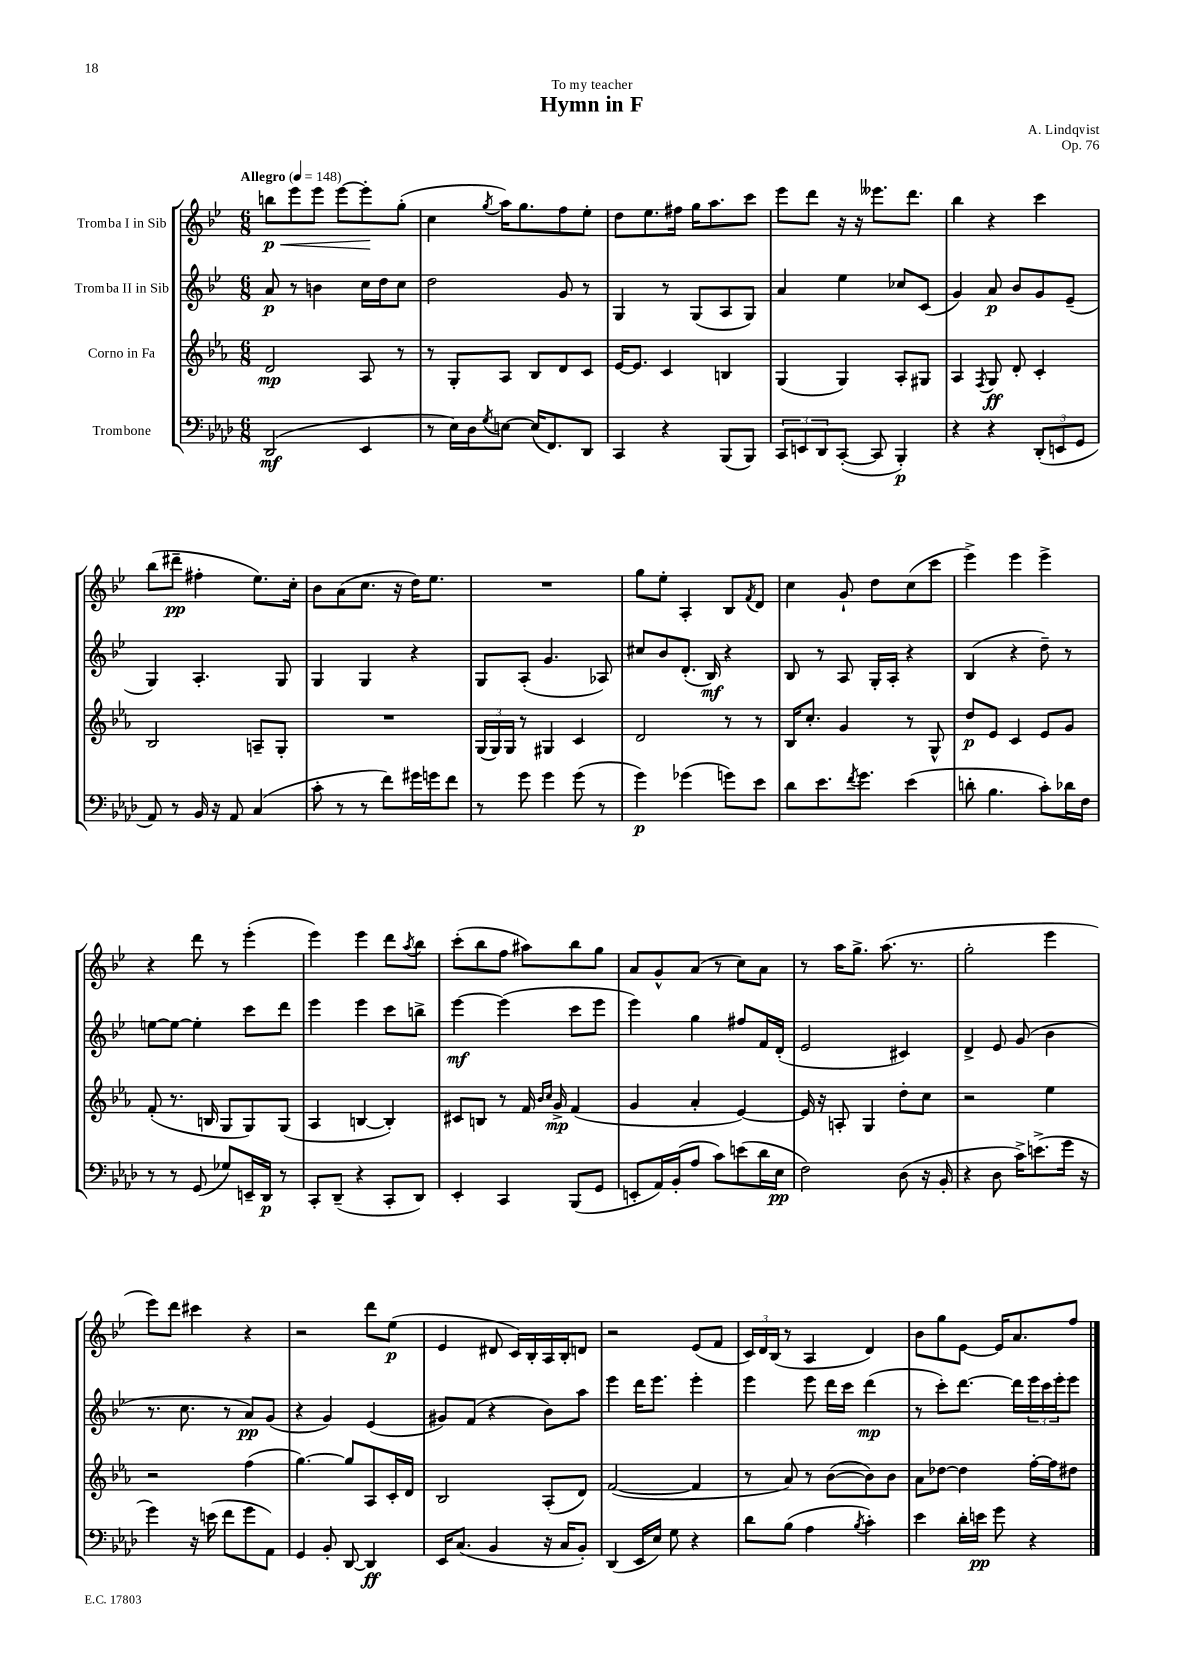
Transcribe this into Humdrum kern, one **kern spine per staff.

**kern	**dynam	**kern	**dynam	**kern	**dynam	**kern	**dynam
*part4	*part4	*part3	*part3	*part2	*part2	*part1	*part1
*staff4	*staff4	*staff3	*staff3	*staff2	*staff2	*staff1	*staff1
*I"Trombone	*	*I"Corno in Fa	*	*I"Tromba II in Sib	*	*I"Tromba I in Sib	*
*clefF4	*	*clefG2	*	*clefG2	*	*clefG2	*
*k[b-e-a-d-]	*	*k[b-e-a-]	*	*k[b-e-]	*	*k[b-e-]	*
*M6/8	*	*M6/8	*	*M6/8	*	*M6/8	*
*MM148	*	*MM148	*	*MM148	*	*MM148	*
=1	=1	=1	=1	=1	=1	=1	=1
!	!	!	!	!	!	!LO:TX:a:B:t=Allegro	!
!	!	!	!	!	!	!	!LO:HP:b
(2DD-/	mf	2d/	mp	8a/	p	8bbn\L	< p
.	.	.	.	8r	.	8eee-\	.
.	.	.	.	4bn\	.	8eee-\J	.
.	.	.	.	.	.	[8eee-\L	.
4EE-/	.	8A-/	.	16cc\LL	.	8eee-'\]	.
.	.	.	.	16dd\J	.	.	.
.	.	8r	.	8cc\J	.	(8gg'\J	[
=2	=2	=2	=2	=2	=2	=2	=2
8r	.	8r	.	2dd\	.	4cc\	.
16E-\LL)	.	8G'/L	.	.	.	.	.
16D-\J	.	.	.	.	.	.	.
8qG/	.	.	.	.	.	8qgg/	.
[8En\J	.	8A-/J	.	.	.	16aa\KL)	.
.	.	.	.	.	.	8.gg\	.
(16E/KL]	.	8B-/L	.	.	.	.	.
8.FF/)	.	.	.	.	.	.	.
.	.	8d/	.	8g/	.	8ff\	.
8DD-/J	.	8c/J	.	8r	.	8ee-'\J	.
=3	=3	=3	=3	=3	=3	=3	=3
4CC/	.	[16e-/KL	.	4G/	.	8dd\L	.
.	.	8.e-/J]	.	.	.	.	.
.	.	.	.	.	.	8.ee-\	.
4r	.	4c/	.	8r	.	.	.
.	.	.	.	.	.	16ff#X\Jk	.
.	.	.	.	(8G/L	.	16gg\KL	.
.	.	.	.	.	.	8.aa\	.
(8BBB-/L	.	4Bn/	.	8A/	.	.	.
8BBB-/J)	.	.	.	8G/J)	.	8ccc\J	.
=4	=4	=4	=4	=4	=4	=4	=4
12CC/L	.	(4G/	.	4a/	.	8eee-\L	.
12EEn/	.	.	.	.	.	.	.
.	.	.	.	.	.	8ddd\J	.
12DD-/	.	.	.	.	.	.	.
([8CC'/J	.	4G/)	.	4ee-\	.	16r	.
.	.	.	.	.	.	16r	.
8CC/]	.	.	.	.	.	8.eee--X\L	.
4BBB-'/)	p	8A-'/L	.	8cc-X/L	.	.	.
.	.	.	.	.	.	8.ddd\J	.
.	.	8G#X/J	.	(8c/J	.	.	.
=5	=5	=5	=5	=5	=5	=5	=5
4r	.	4A-/	.	4g/)	.	4bb-\	.
.	.	8qF/	.	.	.	.	.
4r	.	8G/	ff	8a/	p	4r	.
.	.	8d'/	.	8b-/L	.	.	.
(12DD-'/L	.	4c'/	.	8g/	.	4ccc\	.
12EEn/	.	.	.	.	.	.	.
.	.	.	.	(8e-~/J	.	.	.
12GG/J	.	.	.	.	.	.	.
!!LO:LB:g=z
=6	=6	=6	=6	=6	=6	=6	=6
8AA-/)	.	2B-/	.	4G/)	.	(8bb-\L	.
8r	.	.	.	.	.	8ddd#X~\J	pp
16BB-/	.	.	.	4.A'/	.	4ff#X'\	.
16r	.	.	.	.	.	.	.
8AA-/	.	.	.	.	.	.	.
(4C/	.	8An~/L	.	.	.	8.ee-\L)	.
.	.	8G'/J	.	8G/	.	.	.
.	.	.	.	.	.	16cc'\Jk	.
=7	=7	=7	=7	=7	=7	=7	=7
8c'\	.	2.r	.	4G/	.	8b-\L	.
8r	.	.	.	.	.	(8a\	.
8r	.	.	.	4G/	.	8.cc\J	.
8f\L)	.	.	.	.	.	.	.
.	.	.	.	.	.	16r	.
16g#X\L	.	.	.	4r	.	16dd\KL)	.
16gn\J	.	.	.	.	.	8.ee-\J	.
8f\J	.	.	.	.	.	.	.
=8	=8	=8	=8	=8	=8	=8	=8
8r	.	(24G/LL	.	8G/L	.	2.r	.
.	.	24G/)	.	.	.	.	.
.	.	24G/JJ	.	.	.	.	.
8g\	.	8r	.	(8A'/J	.	.	.
4g\	.	4G#X/	.	4.g/	.	.	.
(8g\	.	4c/	.	.	.	.	.
8r	.	.	.	8A-X/)	.	.	.
=9	=9	=9	=9	=9	=9	=9	=9
4g\)	p	2d/	.	8cc#X/L	.	8gg\L	.
.	.	.	.	8b-/	.	8ee-'\J	.
(4g-X\	.	.	.	(8.d'/J	.	4A'/	.
.	.	.	.	16B-/)	mf	.	.
8gn\L)	.	8r	.	4r	.	8B-/L	.
.	.	.	.	.	.	8qf/	.
8e-\J	.	8r	.	.	.	8d/J	.
=10	=10	=10	=10	=10	=10	=10	=10
8d-\L	.	16B-/KL	.	8B-/	.	4cc\	.
.	.	8.cc'/J	.	.	.	.	.
8.e-\	.	.	.	8r	.	.	.
.	.	4g/	.	8A/	.	8g`/	.
8qf/	.	.	.	.	.	.	.
8.g\J	.	.	.	.	.	.	.
.	.	.	.	16G'/LL	.	8dd\L	.
.	.	.	.	16A'/JJ	.	.	.
(4e-\	.	8r	.	4r	.	(8cc\	.
.	.	8G^^/	.	.	.	8ccc\J	.
=11	=11	=11	=11	=11	=11	=11	=11
8dn'\	.	8dd/L	p	(4B-/	.	4eee-^\)	.
4.B-\	.	8e-/J	.	.	.	.	.
.	.	4c/	.	4r	.	4eee-\	.
8c'\L)	.	8e-/L	.	8dd~\)	.	4eee-^\	.
16d-X\L	.	8g/J	.	8r	.	.	.
16F\JJ	.	.	.	.	.	.	.
!!LO:LB:g=z
=12	=12	=12	=12	=12	=12	=12	=12
8r	.	(8f'/	.	[8een\L	.	4r	.
8r	.	8.r	.	8ee\J_	.	.	.
(8GG/	.	.	.	4ee'\]	.	8ddd\	.
.	.	16Bn/	.	.	.	.	.
8G-X/L)	.	8G/L	.	.	.	8r	.
16EEn~/L	.	8G/)	.	8ccc\L	.	(4eee-'\	.
16DD-/JJ	p	.	.	.	.	.	.
8r	.	(8G/J	.	8ddd\J	.	.	.
=13	=13	=13	=13	=13	=13	=13	=13
8CC'/L	.	4A-/	.	4eee-\	.	4eee-\)	.
(8DD-~/J	.	.	.	.	.	.	.
4r	.	[4Bn/	.	4eee-\	.	4eee-\	.
8CC'/L	.	4B'/])	.	8ccc\L	.	8ddd\L	.
.	.	.	.	.	.	8qaa/	.
8DD-/J)	.	.	.	8bbn^\J	.	8bb-\J	.
=14	=14	=14	=14	=14	=14	=14	=14
4EE-'/	.	8c#X/L	.	[4eee-\	mf	(8ccc'\L	.
.	.	8Bn/J	.	.	.	8bb-\	.
4CC/	.	8r	.	(4eee-\]	.	8ff\J	.
.	.	16f/	.	.	.	8aa#X\L)	.
.	.	16qqb-/LL	.	.	.	.	.
.	.	16qqcc/JJ	.	.	.	.	.
.	.	16g^/	mp	.	.	.	.
(8BBB-/L	.	(4f/	.	8ccc\L	.	8bb-\	.
8GG/J	.	.	.	8eee-\J	.	8gg\J	.
=15	=15	=15	=15	=15	=15	=15	=15
8EEn'/L	.	4g/	.	4eee-\)	.	8a/L	.
16AA-/L)	.	.	.	.	.	8g^^/	.
(16BB-'/J	.	.	.	.	.	.	.
8A-/J	.	4a-'/	.	4gg\	.	(8a/J	.
8c\L)	.	.	.	.	.	8r	.
(8en\	.	[4e-/)	.	8ff#X/L	.	8cc\L)	.
16d-\L	.	.	.	16f/L	.	8a\J	.
16E-\JJ	pp	.	.	(16d'/JJ	.	.	.
=16	=16	=16	=16	=16	=16	=16	=16
2F\)	.	16e-/]	.	2e-/	.	8r	.
.	.	16r	.	.	.	.	.
.	.	8An'/	.	.	.	16aa\KL	.
.	.	.	.	.	.	8.gg^\J	.
.	.	4G/	.	.	.	.	.
.	.	.	.	.	.	(8.aa\	.
(8D-\	.	8dd'\L	.	4c#X/)	.	.	.
.	.	.	.	.	.	8.r	.
16r	.	8cc\J	.	.	.	.	.
16BB-'/	.	.	.	.	.	.	.
=17	=17	=17	=17	=17	=17	=17	=17
4r	.	2r	.	4d^/	.	2gg'\	.
8D-\	.	.	.	8e-/	.	.	.
16c^\KL)	.	.	.	(8g/	.	.	.
(8.en^\	.	.	.	.	.	.	.
.	.	4ee-\	.	4b-\	.	4eee-\	.
16g\Jk	.	.	.	.	.	.	.
16r	.	.	.	.	.	.	.
!!LO:LB:g=z
=18	=18	=18	=18	=18	=18	=18	=18
4g\)	.	2r	.	8.r	.	8eee-\L)	.
.	.	.	.	.	.	8ddd\J	.
.	.	.	.	8.cc\	.	.	.
16r	.	.	.	.	.	4ccc#X\	.
(16en\	.	.	.	.	.	.	.
8f\L	.	.	.	8r	.	.	.
8g\	.	(4ff\	.	8a/L)	pp	4r	.
8AA-\J)	.	.	.	(8g/J	.	.	.
=19	=19	=19	=19	=19	=19	=19	=19
4GG/	.	[4.gg\)	.	4r	.	2r	.
8BB-'/	.	.	.	4g/)	.	.	.
[8DD-/	.	8gg/L]	.	.	.	.	.
4DD-/]	ff	8A-/	.	(4e-/	.	8ddd\L	.
.	.	16c'/L	.	.	.	(8ee-\J	p
.	.	16d/JJ	.	.	.	.	.
=20	=20	=20	=20	=20	=20	=20	=20
16EE-/KL	.	2B-/	.	8g#X/L)	.	4e-/	.
(8.C/J	.	.	.	.	.	.	.
.	.	.	.	(8f/J	.	.	.
4BB-/	.	.	.	4r	.	8d#X/	.
.	.	.	.	.	.	16c/LL)	.
.	.	.	.	.	.	16B-'/	.
16r	.	(8A-'/L	.	8b-\L)	.	16A/	.
16C/KL	.	.	.	.	.	16B-'/J	.
8BB-'/J)	.	8d/J)	.	8aa\J	.	8dn/J	.
=21	=21	=21	=21	=21	=21	=21	=21
(4DD-/	.	([2f/	.	4eee-\	.	2r	.
16EE-/LL	.	.	.	16ddd\KL	.	.	.
16E-/JJ)	.	.	.	8.eee-\J	.	.	.
8G\	.	.	.	.	.	.	.
4r	.	4f/]	.	4eee-'\	.	(8e-/L	.
.	.	.	.	.	.	8f/J	.
=22	=22	=22	=22	=22	=22	=22	=22
8d-\L	.	8r	.	4eee-\	.	24c/LL)	.
.	.	.	.	.	.	24d/	.
.	.	.	.	.	.	(24B-/JJ	.
(8B-\J	.	8a-/)	.	.	.	8r	.
4A-\	.	8r	.	8eee-\	.	4A/	.
.	.	([8b-\L	.	16ddd\LL	.	.	.
.	.	.	.	16ccc\JJ	.	.	.
8qB-/	.	.	.	.	.	.	.
4c'\)	.	8b-\])	.	(4ddd\	mp	4d/)	.
.	.	8b-\J	.	.	.	.	.
=23	=23	=23	=23	=23	=23	=23	=23
4e-\	.	8a-\L	.	8r	.	8b-\L	.
.	.	[8dd-X\J	.	8ccc'\L)	.	8gg\	.
16d-'\LL	.	4dd-\]	.	[8.ddd\J	.	[8e-\J	.
16en\JJ	pp	.	.	.	.	.	.
8g\	.	.	.	.	.	16e-/KL]	.
.	.	.	.	16ddd\LL]	.	8.a/	.
4r	.	[16ff'\LL	.	24eee-\	.	.	.
.	.	.	.	24ccc\	.	.	.
.	.	16ff\J]	.	.	.	.	.
.	.	.	.	24eee-'\J	.	.	.
.	.	8dd#X\J	.	8eee-\J	.	8ff/J	.
==	==	==	==	==	==	==	==
*-	*-	*-	*-	*-	*-	*-	*-
